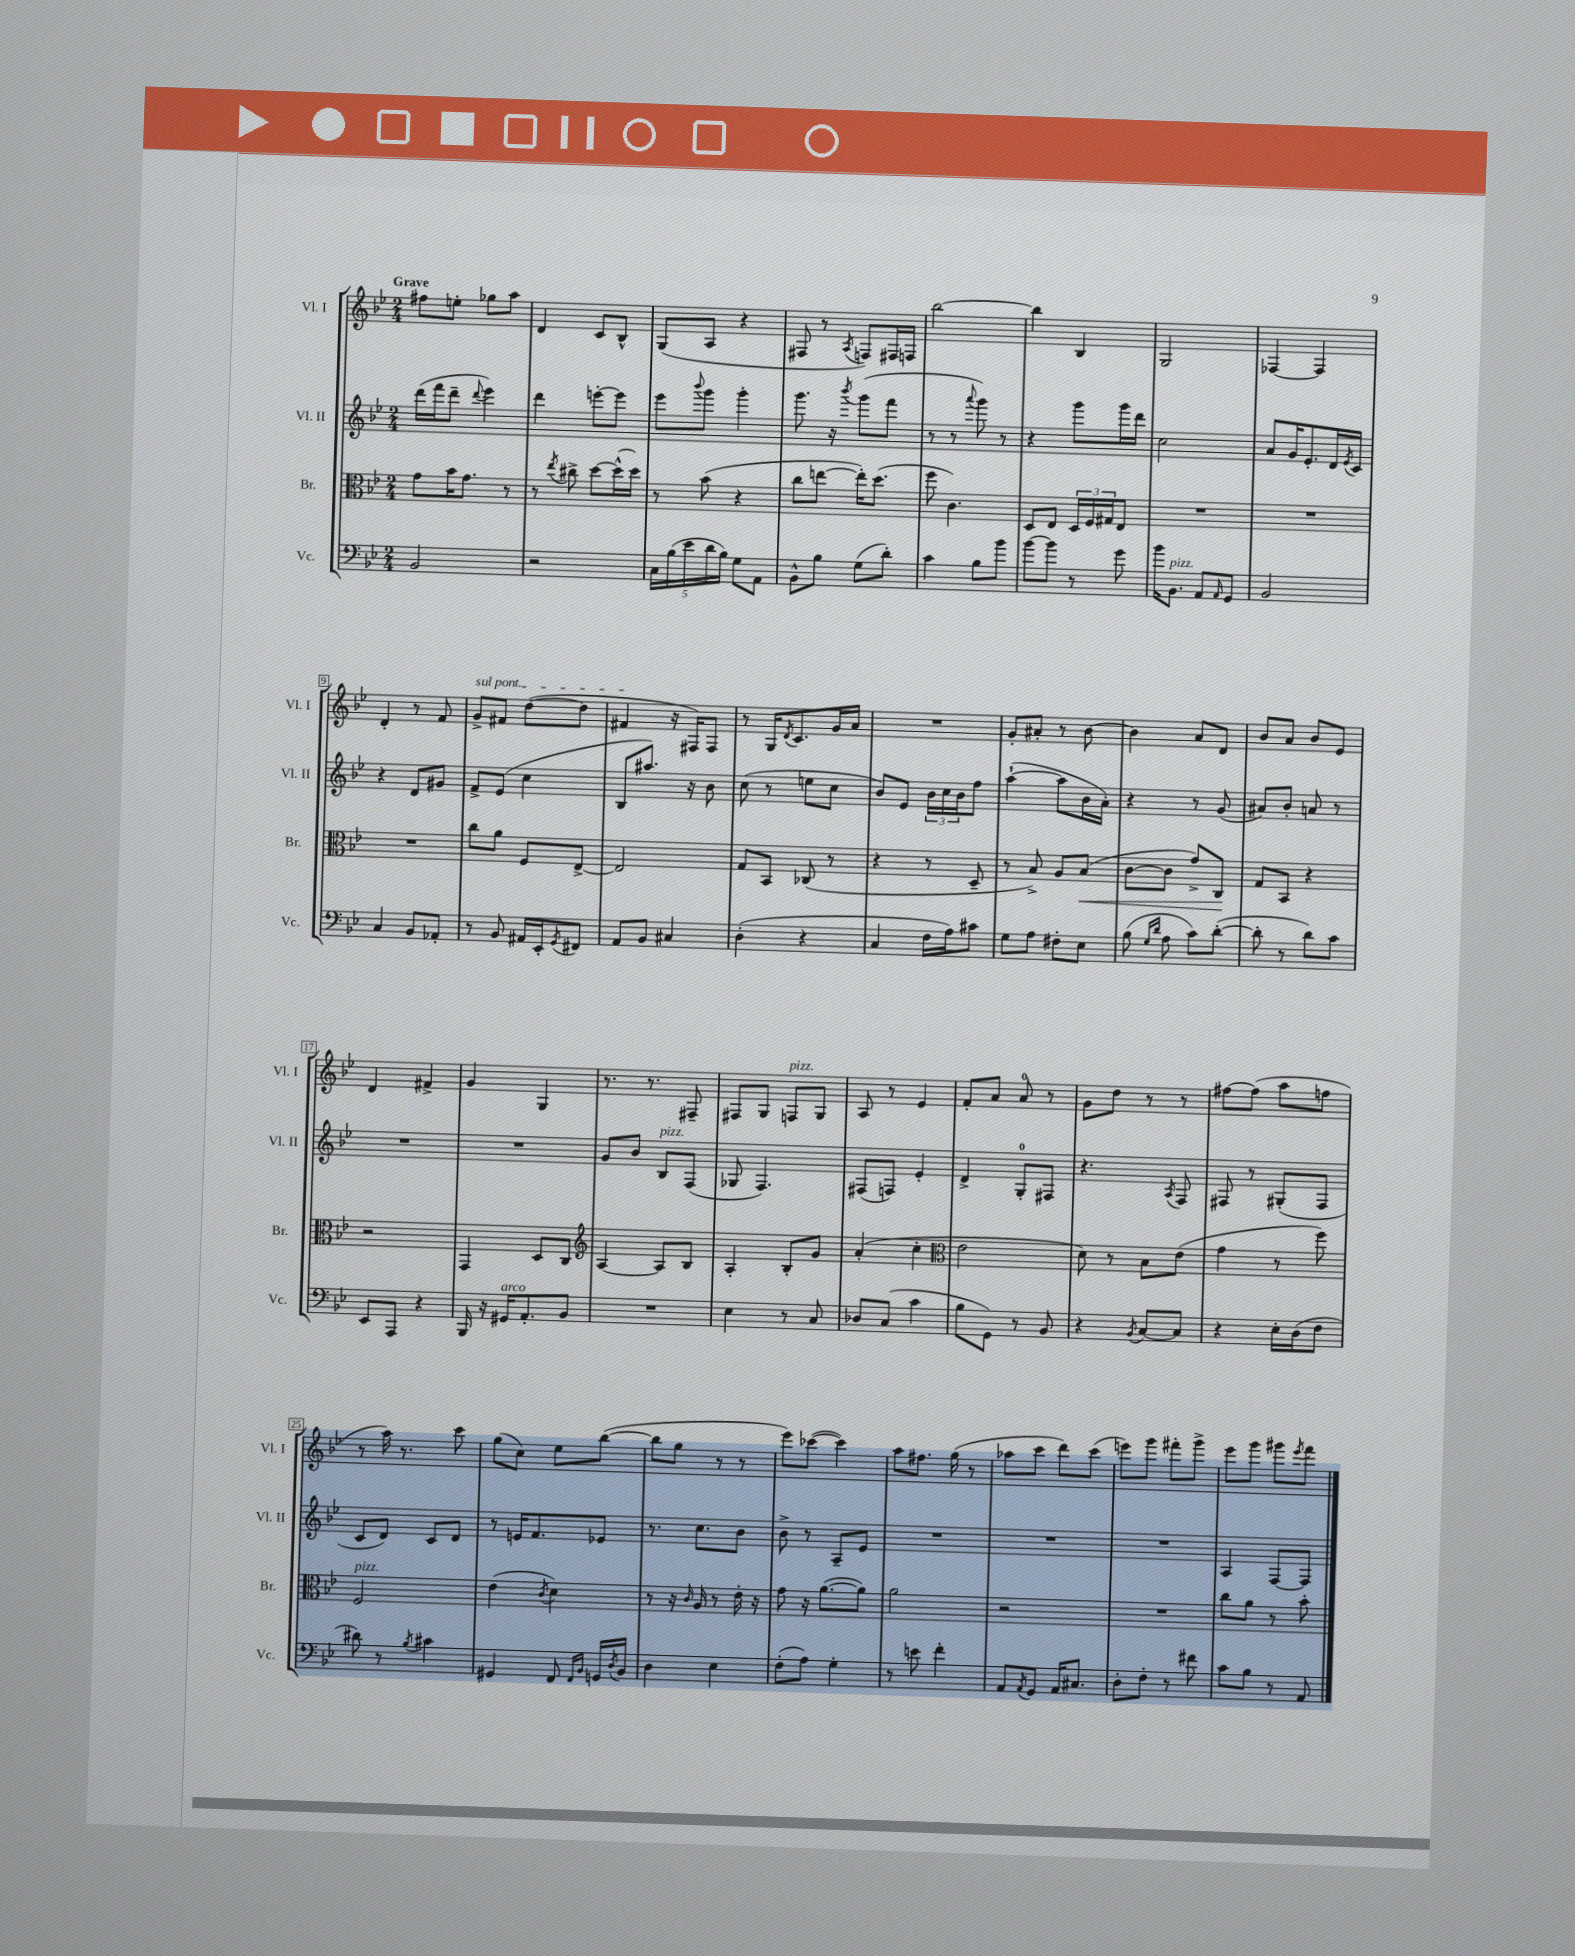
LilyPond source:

<<
\new StaffGroup <<
\new Staff = "s0" \with { instrumentName = "Vl. I" shortInstrumentName = "Vl. I" } {
    \clef treble \key bes \major \numericTimeSignature \time 2/4 \tempo "Grave"
    fis''8 e''8-. ges''8 a''8 |
    d'4 c'8 bes8-^ |
    g8( a8 r4 |
    fis8 r8 \acciaccatura { a8 } f8) fis16 f16 |
    bes''2~ |
    bes''4 bes4 |
    g2 |
    fes4~ fes4 |
    d'4-. r8 f'8 |
    \once \override TextSpanner.bound-details.left.text = \markup { \italic "sul pont." } g'8->\startTextSpan fis'8 d''8~( d''8 |
    fis'4\stopTextSpan r16 fis16) fis8 |
    r8 g16 \acciaccatura { d'8 } c'8. g'16 a'16 |
    R2 |
    g'8-. ais'8-. r8 bes'8~ |
    bes'4 a'8 d'8 |
    bes'8 a'8 bes'8 ees'8 |
    d'4 fis'4-> |
    g'4 g4 |
    r8. r8. fis8-- |
    fis8 g8 f8^\markup { \italic "pizz." } g8 |
    a8 r8 ees'4 |
    f'8-. a'8 a'8-0 r8 |
    g'8 d''8 r8 r8 |
    fis''8~ fis''8( a''8 f''8 |
    r8 a''16) r8. c'''8 |
    g''8( c''8) ees''8 bes''8~( |
    bes''8 g''8 r8 r8 |
    ees'''8) ces'''8~( ces'''4) |
    a''8 fis''8. g''16( r8 |
    aes''8 c'''8 d'''8) c'''8( |
    e'''8) g'''8 fis'''8-. g'''8-> |
    ees'''8 g'''8 gis'''8 \acciaccatura { ees'''8 } f'''8 \bar "|." |
}
\new Staff = "s1" \with { instrumentName = "Vl. II" shortInstrumentName = "Vl. II" } {
    \clef treble \key bes \major \numericTimeSignature \time 2/4
    d'''16( f'''16 d'''8-- \appoggiatura { d'''8 } ees'''4) |
    d'''4 e'''8~-. e'''8 |
    ees'''8 \appoggiatura { bes'''8 } g'''8 g'''4-. |
    g'''8. r16 \acciaccatura { bes'''8 } g'''8( f'''8 |
    r8 r8 \appoggiatura { a'''8 } g'''8) r8 |
    r4 g'''8 g'''16 d'''16 |
    c''2 |
    a'8 g'16 ees'8.-. d'16 \acciaccatura { ees'8 } c'16 |
    r4 d'8 gis'8 |
    f'8-> ees'8( c''4 |
    bes8 ais''8.) r16 bes'8 |
    c''8( r8 e''8 c''8 |
    bes'8) ees'8 \tuplet 3/2 { bes'16 c''16 bes'16 } f''8 |
    a''4~-!( a''8 bes'16 a'16-.) |
    r4 r8 g'8( |
    ais'8) bes'8-. a'8 r8 |
    R2 |
    R2 |
    g'8 bes'8 bes8^\markup { \italic "pizz." } f8( |
    ges8 f4.) |
    fis8( f8) ees'4-. |
    d'4-> g8-0-. fis8 |
    r4. \acciaccatura { a8 } f8 |
    fis8 r8 gis8-.( fis8 |
    c'8 d'8) c'8 d'8 |
    r8 e'16 f'8. ees'8 |
    r8. c''8. bes'8 |
    bes'8-> r8 a8-- ees'8 |
    R2 |
    R2 |
    R2 |
    a4 f8~ f8 \bar "|." |
}
\new Staff = "s2" \with { instrumentName = "Br." shortInstrumentName = "Br." } {
    \clef alto \key bes \major \numericTimeSignature \time 2/4
    g'8 bes'16 g'8. r8 |
    r8 \acciaccatura { ees''8 } cis''8-> d''8~ d''16-^( d''16) |
    r8 bes'8( r4 |
    c''8 e''8~ e''16-.) d''8.( |
    f''8 c'4.) |
    d8 ees8 \tuplet 3/2 { d16 f16 gis16 } ees8 |
    R2 |
    R2 |
    R2 |
    c''8 a'8 f8 ees8~-> |
    ees2 |
    g8 bes,8 ces8( r8 |
    r4 r8 d8-- |
    r8 bes8->) a8 bes8\<( |
    c'8~ c'8 g'8->) c8\! |
    g8 bes,8 r4 |
    r2 |
    g,4 d8 c8 |
    \clef treble a4~ a8 bes8 |
    a4-. bes8-. g'8 |
    a'4-.( c''4-. |
    \clef alto ees'2 |
    d'8) r8 bes8 ees'8( |
    g'4 r8 f''8) |
    f2^\markup { \italic "pizz." } |
    ees'4( \acciaccatura { c'8 } d'4) |
    r8 r16 \grace { c'16 } a16 r8 ees'16-. r16 |
    g'8 r16 a'8.~( a'8) |
    a'2 |
    r2 |
    R2 |
    c''8 a'8 r8 bes'8-. \bar "|." |
}
\new Staff = "s3" \with { instrumentName = "Vc." shortInstrumentName = "Vc." } {
    \clef bass \key bes \major \numericTimeSignature \time 2/4
    bes,2 |
    r2 |
    \tuplet 5/4 { c16 bes16( ees'16 d'16 bes16) } g8 a,8 |
    bes,8-^ bes8 g8( d'8-.) |
    c'4 bes8 bes'8 |
    bes'8~ bes'8 r8 g'8 |
    bes'16 bes,8.^\markup { \italic "pizz." } a,8 \grace { a,16 } g,8 |
    bes,2 |
    c4 bes,8 aes,8-. |
    r8 bes,8 ais,16 ees,16-. \acciaccatura { g,8 } fis,8 |
    a,8 bes,8 cis4 |
    d4-.( r4 |
    c4 f16 a16) cis'8 |
    g8 a8 fis8-. ees8 |
    bes8( \grace { g16 d'16 } a8 c'8) d'8~-.( |
    d'8-. r8 d'8) c'8 |
    ees,8 a,,8 r4 |
    bes,,16 r16 gis,16^\markup { \italic "arco" } a,8.-. bes,8 |
    R2 |
    ees4 r8 c8 |
    des8 c8( c'4 |
    bes8 g,8) r8 bes,8 |
    r4 \acciaccatura { bes,8 } c8~ c8 |
    r4 ees16-. d16( f8 |
    dis'8) r8 \acciaccatura { bes8 } cis'4 |
    gis,4 f,8 \grace { f,16 bes,16 } g,16 \acciaccatura { d8 } bes,16 |
    d4 ees4 |
    f8-.( a8) g4-. |
    r8 e'8 f'4-. |
    a,8 \acciaccatura { a,8 } g,8 a,16 cis8. |
    d8-. f8-. r8 fis'8 |
    c'8 bes8 r8 a,8 \bar "|." |
}
>>
>>
\layout { \context { \Score \override BarNumber.stencil = #(make-stencil-boxer 0.1 0.3 ly:text-interface::print) } }
